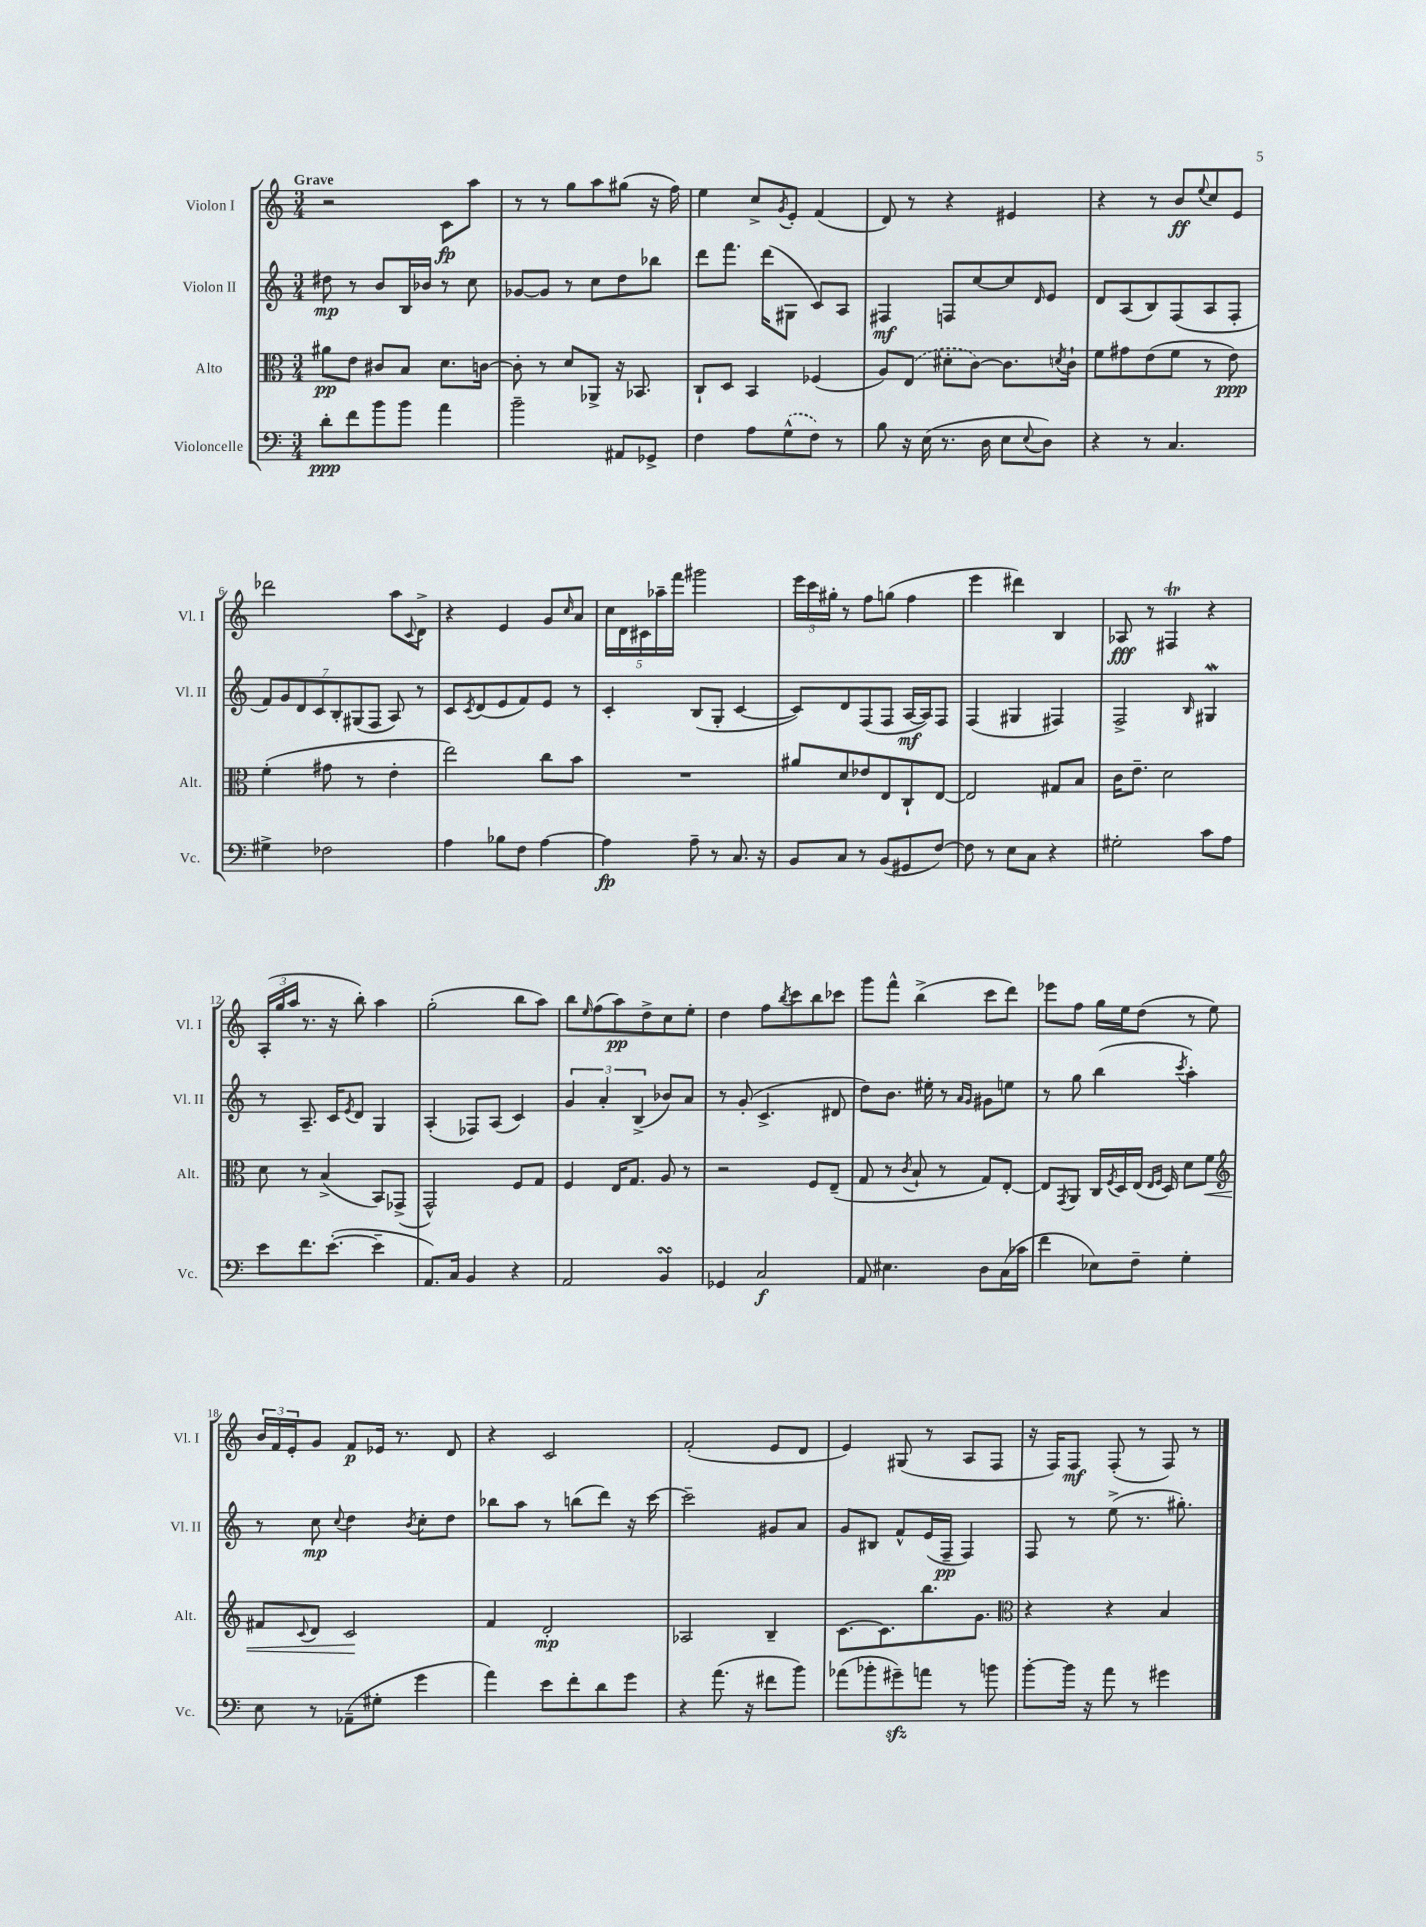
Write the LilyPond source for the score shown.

<<
\new StaffGroup <<
\new Staff = "s0" \with { instrumentName = "Violon I" shortInstrumentName = "Vl. I" } {
    \clef treble \key c \major \numericTimeSignature \time 3/4 \tempo "Grave"
    r2 c'8\fp a''8 |
    r8 r8 g''8 a''8 gis''8( r16 f''16) |
    e''4 c''8-> \acciaccatura { g'8 } e'8-. f'4( |
    d'8) r8 r4 eis'4 |
    r4 r8 b'8\ff \appoggiatura { e''8 } c''8 e'8 |
    des'''2 a''8 \appoggiatura { c'8 } d'8-> |
    r4 e'4 g'8 \grace { c''16 } a'8 |
    \tuplet 5/4 { c''16 d'16 cis'16 aes''16-- f'''16 } gis'''2 |
    \tuplet 3/2 { e'''16 c'''16 gis''16-. } r8 f''8 g''8( f''4 |
    e'''4 dis'''4) b4 |
    aes8\fff r8 fis4\trill r4 |
    \tuplet 3/2 { a16-.( g''16 a''16 } r8. r16 b''8-.) a''4 |
    g''2-.( b''8 a''8) |
    b''8 \grace { e''16 } f''8( a''8\pp) d''8-> c''8 e''8-. |
    d''4 f''8 \acciaccatura { b''8 } c'''8 b''8 ces'''8 |
    g'''8 f'''8-^ b''4->( c'''8 d'''8) |
    ees'''8 f''8 g''16 e''16 d''8( r8 e''8) |
    \tuplet 3/2 { b'16 f'16 e'16-. } g'8 f'8\p ees'16 r8. d'8 |
    r4 c'2 |
    f'2-.( e'8 d'8 |
    e'4) gis8( r8 a8 f8 |
    r16 f16) f8\mf f8-.( r8 f8) r8 \bar "|." |
}
\new Staff = "s1" \with { instrumentName = "Violon II" shortInstrumentName = "Vl. II" } {
    \clef treble \key c \major \numericTimeSignature \time 3/4
    dis''8\mp r8 b'8 b16 bes'16 r8 c''8 |
    ges'8~ ges'8 r8 c''8 d''8 bes''8 |
    d'''8 f'''8. d'''16( gis8 c'8) a8 |
    fis4\mf f8 c''8~ c''8 \grace { d'16 } e'8 |
    d'8 a8( b8) f8( a8 f8-. |
    \tuplet 7/4 { f'8) g'8 d'8 c'8 b8-. gis8( f8 } a8) r8 |
    c'8 \acciaccatura { c'8 } d'8( e'8 f'8) e'8 r8 |
    c'4-. b8( g8-. c'4~ |
    c'8) d'8 f8( f8 a16~\mf a16) f8 |
    f4( gis4 fis4) |
    f2-> \grace { b16 } gis4\mordent |
    r8 a8.-- c'16 \acciaccatura { e'8 } d'8 g4 |
    a4-.( fes8) a8( c'4) |
    \tuplet 3/2 { g'4 a'4-. b4->( } bes'8) a'8 |
    r8 g'8-.( c'4.-> dis'8 |
    d''8) b'8. eis''16-. r8 \grace { a'16 g'16 } gis'8 e''8 |
    r8 g''8 b''4( \acciaccatura { c'''8 } a''4-.) |
    r8 c''8\mp \appoggiatura { c''8 } d''4 \acciaccatura { b'8 } c''8-. d''8 |
    bes''8 a''8 r8 b''8( d'''8) r16 c'''16~ |
    c'''2-- gis'8 a'8 |
    g'8 bis8 f'8-^ e'16( f16--\pp f4) |
    f8 r8 e''8->( r8. gis''8.-.) \bar "|." |
}
\new Staff = "s2" \with { instrumentName = "Alto" shortInstrumentName = "Alt." } {
    \clef alto \key c \major \numericTimeSignature \time 3/4
    ais'8\pp e'8 cis'8 b8 d'8. c'16~ |
    c'8-. r8 d'8 aes,8-> r16 bes,8. |
    c8-! d8 b,4 fes4( |
    a8) \once \slurDashed e8( dis'8-. c'8~) c'8. \acciaccatura { d'8 } c'16-! |
    f'8 gis'8 e'8( f'8 r8 e'8\ppp) |
    f'4-.( gis'8 r8 e'4-. |
    e''2) c''8 b'8 |
    R2. |
    ais'8 d'8 ees'8 e8 c8-! e8~ |
    e2 gis8 b8 |
    c'16 e'8.-- d'2 |
    d'8 r8 b4->( b,8) ges,8->( |
    g,2-^) f8 g8 |
    f4 e16 g8. a8 r8 |
    r2 f8 e8--( |
    g8 r8 \acciaccatura { c'8 } b8-! r8 g8) e8~-. |
    e8 \acciaccatura { g,8 } a,8 c16 \acciaccatura { f8 } d16 e16( \grace { e16 f16 } d16) d'8 f'8\< |
    \clef treble fis'8 \appoggiatura { c'8 } d'8 c'2\! |
    f'4 d'2-.\mp |
    aes2 b4-- |
    c'8.~ c'8. b''8. g'8. |
    \clef alto r4 r4 b4 \bar "|." |
}
\new Staff = "s3" \with { instrumentName = "Violoncelle" shortInstrumentName = "Vc." } {
    \clef bass \key c \major \numericTimeSignature \time 3/4
    d'8-.\ppp f'8 b'8 b'8 a'4 |
    b'2-- ais,8 ges,8-> |
    f4 a8 \once \slurDashed g8-^( f8) r8 |
    b8 r16 e16( r8. d16 e8 \appoggiatura { e8 } d8) |
    r4 r8 c4. |
    gis4-> fes2 |
    a4 bes8 f8 a4~ |
    a4\fp a8-- r8 c8. r16 |
    b,8 c8 r8 b,8( gis,8 f8~) |
    f8 r8 e8 c8 r4 |
    gis2-. c'8 a8 |
    e'8 f'8. e'8.~-.( e'4-- |
    a,8.) c16 b,4 r4 |
    a,2 b,4\turn |
    ges,4 c2\f |
    a,8 eis4. d8 c16( ces'16 |
    f'4 ees8) f8-- g4-. |
    e8 r8 aes,8--( gis8-. g'4 |
    a'4) e'8 f'8-. d'8 g'8 |
    r4 a'8.( r16 fis'8 b'8) |
    aes'8( bes'8-. gis'8--\sfz) a'8 r8 b'8 |
    b'8~-. b'16 r16 a'8 r8 gis'4 \bar "|." |
}
>>
>>
